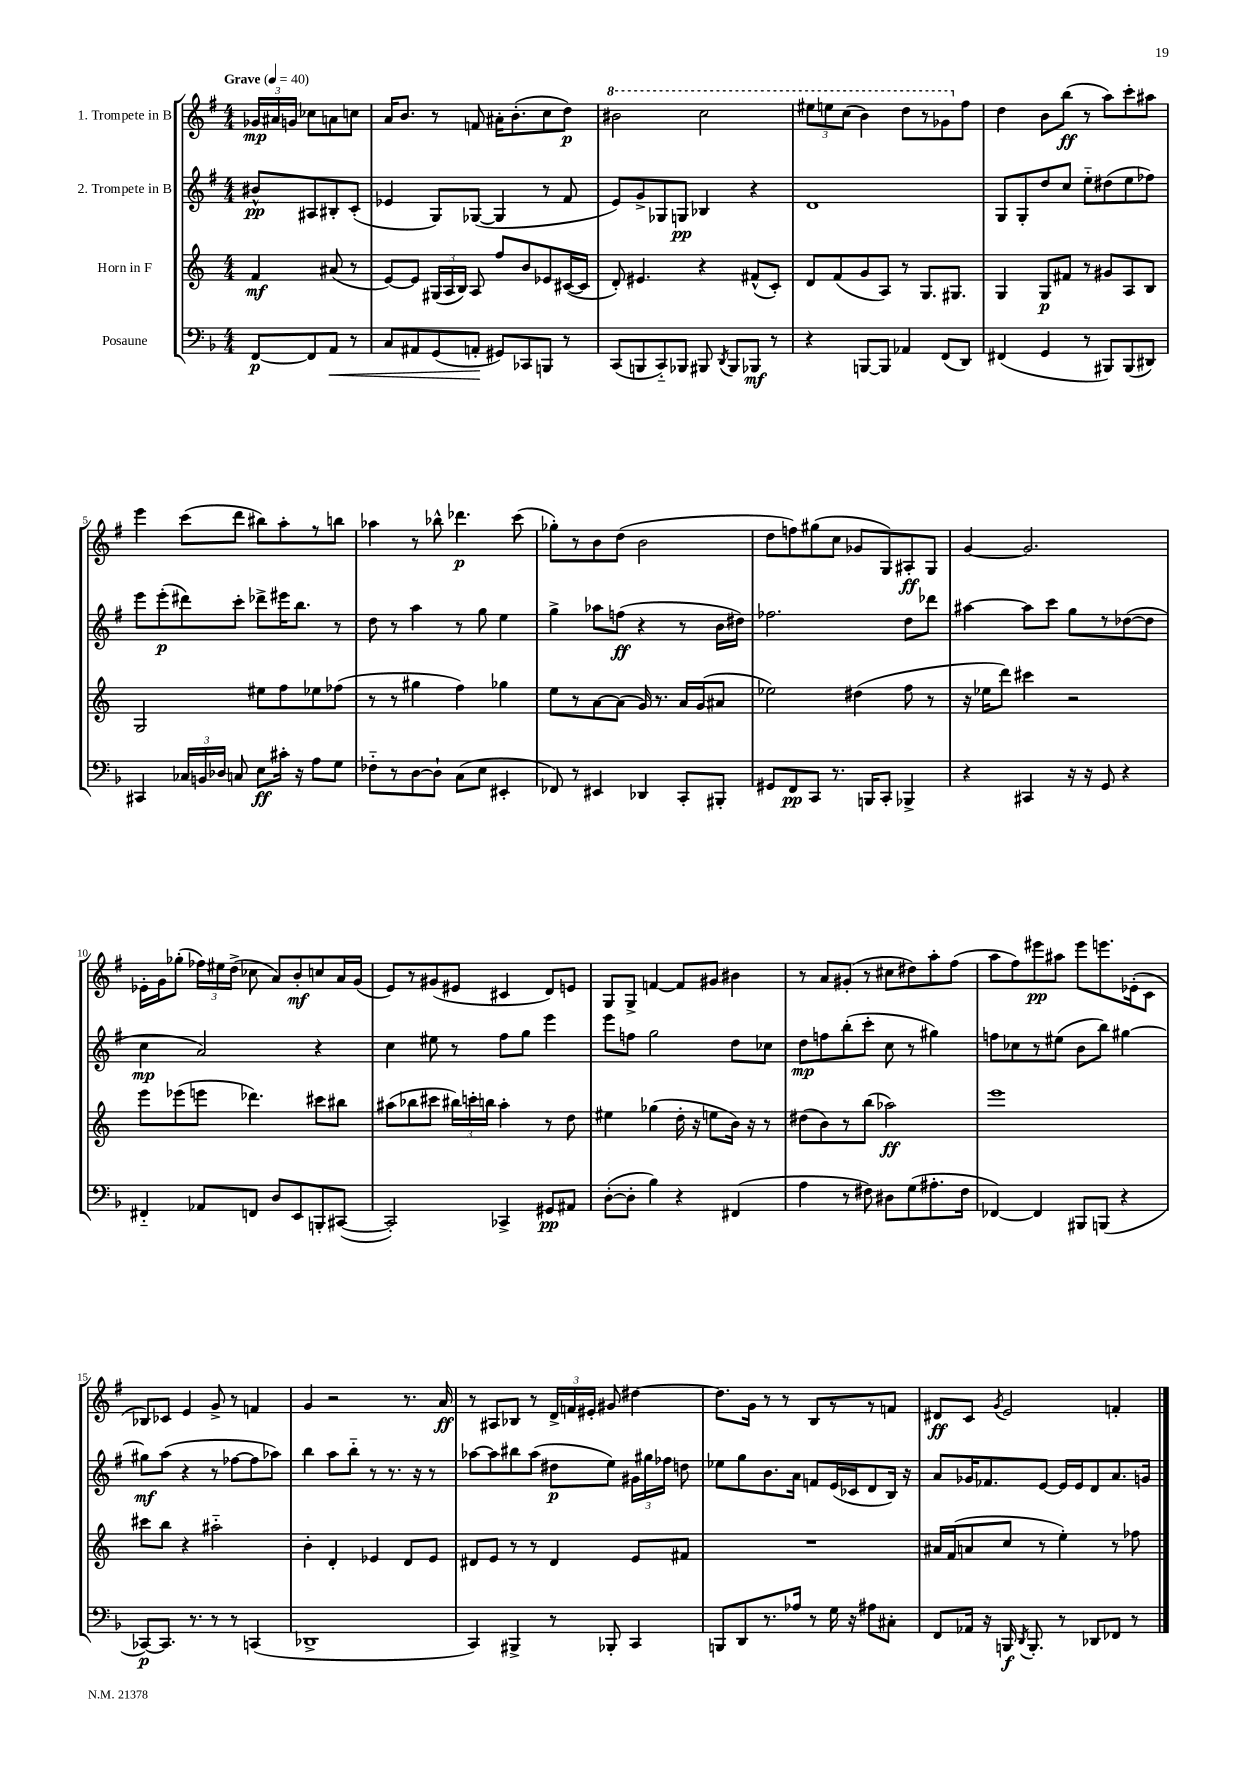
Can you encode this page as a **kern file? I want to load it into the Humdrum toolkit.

**kern	**dynam	**kern	**dynam	**kern	**dynam	**kern	**dynam
*part4	*part4	*part3	*part3	*part2	*part2	*part1	*part1
*staff4	*staff4	*staff3	*staff3	*staff2	*staff2	*staff1	*staff1
*I"Posaune	*	*I"Horn in F	*	*I"2. Trompete in B	*	*I"1. Trompete in B	*
*clefF4	*	*clefG2	*	*clefG2	*	*clefG2	*
*k[b-]	*	*k[]	*	*k[f#]	*	*k[f#]	*
*M4/4	*	*M4/4	*	*M4/4	*	*M4/4	*
*MM40	*	*MM40	*	*MM40	*	*MM40	*
=	=	=	=	=	=	=	=
!	!	!	!	!	!	!LO:TX:a:B:t=Grave	!
[8FF/L	p	4f/	mf	8b#X^^/L	pp	24g-X/LL	mp
.	.	.	.	.	.	24a#X/	.
.	.	.	.	.	.	24gn/JJ	.
8FF/]	.	.	.	8A#X/	.	8cc-X\L	.
!	!LO:HP:b	!	!	!	!	!	!
8AA/J	<	(8a#X/	.	8B#X'/	.	8an\	.
8r	.	8r	.	(8c'/J	.	8ccn\J	.
=1	=1	=1	=1	=1	=1	=1	=1
8C/L	.	[8e/L)	.	4e-X/	.	16a/KL	.
.	.	.	.	.	.	8.b/J	.
8AA#X/	.	8e/J]	.	.	.	.	.
(8GG/	.	(24G#X/LL	.	8G/L)	.	8r	.
.	.	24A/	.	.	.	.	.
.	.	24B/JJ)	.	.	.	.	.
8AAn'/J	.	8A/	.	([8G-X/J	.	8fn/	.
8GG#X/L)	[	8ff/L	.	4G-/]	.	16a#X'\KL	.
.	.	.	.	.	.	(8.b'\	.
8CC-X/	.	8b/	.	.	.	.	.
8BBBn/J	.	8e-X/	.	8r	.	8cc\	.
8r	.	([16c#X/L	.	8f#/	.	8dd\J)	p
.	.	16c#/JJ]	.	.	.	.	.
=2	=2	=2	=2	=2	=2	=2	=2
*	*	*	*	*	*	*8va	*
(8CC/L	.	8d'/)	.	8e/L)	.	2bb#X\	.
8BBBn/	.	4.e#X/	.	8g^/	.	.	.
8CC/)	.	.	.	8G-X/	.	.	.
8BBB-X/J	.	.	.	8Gn/J	pp	.	.
8BBB#X/	.	4r	.	4B-X/	.	2ccc\	.
8qDD/	.	.	.	.	.	.	.
8BBB#/L	.	.	.	.	.	.	.
8BBB-X/J	mf	(8f#X^^/L	.	4r	.	.	.
8r	.	8c'/J)	.	.	.	.	.
=3	=3	=3	=3	=3	=3	=3	=3
4r	.	8d/L	.	1d	.	12eee#X\L	.
.	.	.	.	.	.	12eeen\	.
.	.	(8f/	.	.	.	.	.
.	.	.	.	.	.	(12ccc\J	.
[8BBBn/L	.	8g/	.	.	.	4bb\)	.
8BBB/J]	.	8A/J)	.	.	.	.	.
4AA-X/	.	8r	.	.	.	8ddd\L	.
.	.	8.G/L	.	.	.	8r	.
(8FF/L	.	.	.	.	.	8gg-X\	.
.	.	8.G#X/J	.	.	.	.	.
*	*	*	*	*	*	*X8va	*
8DD/J)	.	.	.	.	.	8ff#\J	.
=4	=4	=4	=4	=4	=4	=4	=4
(4FF#X/	.	4G/	.	8G/L	.	4dd\	.
.	.	.	.	8G'/	.	.	.
4GG/	.	8G/L	p	8dd/	.	8b\L	.
.	.	8f#X/J	.	8cc/J	.	(8bb\J	ff
8r	.	8r	.	8ee\L	.	8r	.
8BBB#X/L)	.	8g#X/L	.	(8dd#X\	.	8aa\L)	.
(8BBB#/	.	8A/	.	8ee\	.	8ccc'\	.
8DD#X/J)	.	8B/J	.	8ff-X\J)	.	8aa#X\J	.
!!LO:LB:g=z
=5	=5	=5	=5	=5	=5	=5	=5
4CC#X/	.	2G/	.	8eee\L	.	4eee\	.
.	.	.	.	(8eee'\	p	.	.
24C-X/LL	.	.	.	8ddd#X\)	.	(8ccc\L	.
24BBn/	.	.	.	.	.	.	.
24D-X/JJ	.	.	.	.	.	.	.
8Cn/	.	.	.	8ccc'\J	.	8ddd\J	.
8E\L	ff	8ee#X\L	.	8ddd-X^\L	.	8bb#X\L)	.
16c#X'\Jk	.	8ff\	.	16eee#X\K	.	8aa'\	.
16r	.	.	.	8.bb\J	.	.	.
8A\L	.	8ee-X\	.	.	.	8r	.
8G\J	.	(8ff-X\J	.	8r	.	8bbn\J	.
=6	=6	=6	=6	=6	=6	=6	=6
8F-X\L	.	8r	.	8dd\	.	4aa-X\	.
8r	.	8r	.	8r	.	.	.
[8D\	.	4gg#X\	.	4aa\	.	8r	.
8D`\J]	.	.	.	.	.	8bb-X^^\	.
(8C\L	.	4ff\)	.	8r	.	4.ddd-X\	p
8E\J	.	.	.	8gg\	.	.	.
4EE#X'/	.	4gg-X\	.	4ee\	.	.	.
.	.	.	.	.	.	(8ccc\	.
=7	=7	=7	=7	=7	=7	=7	=7
8FF-X/)	.	8ee\L	.	4gg^\	.	8gg-X'\L)	.
8r	.	8r	.	.	.	8r	.
4EE#X/	.	[8a\	.	8aa-X\L	.	8b\	.
.	.	(8a\J]	.	(8ffn\J	ff	(8dd\J	.
4DD-X/	.	16g/)	.	4r	.	2b\	.
.	.	8.r	.	.	.	.	.
8CC'/L	.	16a/LL	.	8r	.	.	.
.	.	(16g/J	.	.	.	.	.
8BBB#X'/J	.	8a#X/J	.	16b\LL	.	.	.
.	.	.	.	16dd#X\JJ)	.	.	.
=8	=8	=8	=8	=8	=8	=8	=8
8GG#X/L	.	2ee-X\)	.	2.ff-X\	.	8dd\L	.
8FF/	pp	.	.	.	.	8ffn\)	.
8CC/J	.	.	.	.	.	(8gg#X\	.
8.r	.	.	.	.	.	8cc\J	.
.	.	(4dd#X\	.	.	.	8g-X/L	.
16BBBn/KL	.	.	.	.	.	.	.
8CC'/J	.	.	.	.	.	8G/)	.
4BBB-X^/	.	8ff\	.	8dd\L	.	8A#X'/	ff
.	.	8r	.	8ddd-X\J	.	8G/J	.
=9	=9	=9	=9	=9	=9	=9	=9
4r	.	16r	.	[4aa#X\	.	[4g/	.
.	.	16ee-X\KL	.	.	.	.	.
.	.	8ddd\J)	.	.	.	.	.
4CC#X/	.	4ccc#X\	.	8aa#\L]	.	2.g/]	.
.	.	.	.	8ccc\J	.	.	.
16r	.	2r	.	8gg\L	.	.	.
16r	.	.	.	.	.	.	.
8GG/	.	.	.	8r	.	.	.
4r	.	.	.	([8dd-X\	.	.	.
.	.	.	.	8dd-\J]	.	.	.
!!LO:LB:g=z
=10	=10	=10	=10	=10	=10	=10	=10
4FF#X/	.	8eee\L	.	4cc\	mp	16e-X'\LL	.
.	.	.	.	.	.	16g\J	.
.	.	(8eee-X\	.	.	.	(8gg-X'\J	.
8AA-X/L	.	8eeen\J	.	2a/)	.	24ff-X\LL)	.
.	.	.	.	.	.	24ee#X\	.
.	.	.	.	.	.	(24dd^\JJ	.
8FFn/J	.	4.ddd-X\)	.	.	.	8cc-X\	.
8D/L	.	.	.	.	.	8a/L)	.
8EE/	.	.	.	.	.	8b'/	mf
8BBBn'/	.	8ccc#X\L	.	4r	.	8ccn/	.
([8CC#X/J	.	8bb#X\J	.	.	.	16a/L	.
.	.	.	.	.	.	(16g/JJ	.
=11	=11	=11	=11	=11	=11	=11	=11
2CC#'/])	.	(8aa#X\L	.	4cc\	.	8e/L)	.
.	.	8bb-X\	.	.	.	8r	.
.	.	8ccc#X\J	.	8ee#X\	.	(8g#X/	.
.	.	24bb#X\LL)	.	8r	.	8e#X/J	.
.	.	24cccn'\	.	.	.	.	.
.	.	24bbn\JJ	.	.	.	.	.
4CC-X^/	.	4aa#'\	.	8ff#\L	.	4c#X/	.
.	.	.	.	8gg\J	.	.	.
8GG#X/L	pp	8r	.	4eee\	.	8d/L)	.
8AA#X/J	.	8dd\	.	.	.	8en/J	.
=12	=12	=12	=12	=12	=12	=12	=12
([8D'\L	.	4ee#X\	.	8eee\L	.	8G/L	.
8D'\J]	.	.	.	8ffn\J	.	8G^/J	.
4B-\)	.	(4gg-X\	.	2gg\	.	[4fn/	.
4r	.	16dd'\	.	.	.	8f/L]	.
.	.	16r	.	.	.	.	.
.	.	8een\L	.	.	.	8g#X/J	.
(4FF#X/	.	16b\Jk)	.	8dd\L	.	4b#X\	.
.	.	16r	.	.	.	.	.
.	.	8r	.	8cc-X\J	.	.	.
=13	=13	=13	=13	=13	=13	=13	=13
4A\	.	(8dd#X\L	.	8dd\L	mp	8r	.
.	.	8b\)	.	8ffn\	.	8a/L	.
8r	.	8r	.	(8bb'\	.	(8g#X'/J	.
8F#X\)	.	(8bb\J	.	8ccc'\J	.	8r	.
8D#X\L	.	2aa-X\)	ff	8cc\	.	8cc#X\L	.
(8G\	.	.	.	8r	.	8dd#X\)	.
8.A#X'\	.	.	.	4gg#X\)	.	8aa'\	.
.	.	.	.	.	.	(8ff#\J	.
16F#\Jk	.	.	.	.	.	.	.
=14	=14	=14	=14	=14	=14	=14	=14
[4FF-X/)	.	1eee	.	8ffn\L	.	8aa\L	.
.	.	.	.	8cc-X\	.	8ff#\)	.
4FF-/]	.	.	.	8r	.	8eee#X\	pp
.	.	.	.	(8ee#X\J	.	8aa#X\J	.
8BBB#X/L	.	.	.	8b\L	.	8eee#\L	.
(8BBBn/J	.	.	.	8bb\J)	.	8.eeen\	.
4r	.	.	.	[4gg#X\	.	.	.
.	.	.	.	.	.	(16e-X'\k	.
.	.	.	.	.	.	8c\J	.
!!LO:LB:g=z
=15	=15	=15	=15	=15	=15	=15	=15
[8CC-X/L)	p	8ccc#X\L	.	8gg#X\L]	mf	8B-X/L)	.
8.CC-/J]	.	8bb\J	.	(8aa\J	.	8c-X/J	.
.	.	4r	.	4r	.	4e/	.
8.r	.	.	.	.	.	.	.
8r	.	2aa#X\	.	8r	.	8g^/	.
8r	.	.	.	[8ff-X\L	.	8r	.
(4CCn/	.	.	.	8ff-\]	.	4fn/	.
.	.	.	.	8aa-X\J)	.	.	.
=16	=16	=16	=16	=16	=16	=16	=16
1DD-X^	.	4b'\	.	4bb\	.	4g/	.
.	.	4d'/	.	8aa\L	.	2r	.
.	.	.	.	8bb\J	.	.	.
.	.	4e-X/	.	8r	.	.	.
.	.	.	.	8.r	.	.	.
.	.	8d/L	.	.	.	8.r	.
.	.	.	.	16r	.	.	.
.	.	8e-/J	.	8r	.	.	.
.	.	.	.	.	.	16a/	ff
=17	=17	=17	=17	=17	=17	=17	=17
4CC/)	.	8d#X/L	.	[8aa-X\L	.	8r	.
.	.	8e/J	.	8aa-\]	.	8A#X/L	.
4BBB#X^/	.	8r	.	8bb#X\	.	8B-X/J	.
.	.	8r	.	(8aa-\J	.	8r	.
8r	.	4d#/	.	8dd#X\L	p	24d^/LL	.
.	.	.	.	.	.	24fn/	.
.	.	.	.	.	.	24e#X'/JJ	.
8BBB-X'/	.	.	.	8ee\J)	.	8g#X/	.
4CC/	.	8e/L	.	24g#X\LL	.	[4dd#X\	.
.	.	.	.	24gg#X\	.	.	.
.	.	.	.	24ff-X\JJ	.	.	.
.	.	8f#X/J	.	8ddn\	.	.	.
=18	=18	=18	=18	=18	=18	=18	=18
8BBBn/L	.	1r	.	8ee-X\L	.	8.dd#\L]	.
8DD/	.	.	.	8gg\	.	.	.
.	.	.	.	.	.	16g\Jk	.
8.r	.	.	.	8.b\	.	8r	.
.	.	.	.	.	.	8r	.
16A-X/Jk	.	.	.	16a\Jk	.	.	.
8r	.	.	.	8fn/L	.	8B/L	.
16G\	.	.	.	(16e/L	.	8r	.
16r	.	.	.	16c-X/J	.	.	.
8A#X\L	.	.	.	8d/	.	8r	.
8C#X'\J	.	.	.	16B/Jk)	.	8fn/J	.
.	.	.	.	16r	.	.	.
=19	=19	=19	=19	=19	=19	=19	=19
8FF/L	.	16a#X/LL	.	8a/L	.	8d#X/L	ff
.	.	(16f/J	.	.	.	.	.
16AA-X/Jk	.	8an/	.	16g-X/K	.	8c/J	.
16r	.	.	.	8.f-X/	.	.	.
.	.	.	.	.	.	8qg/	.
16BBBn/	f	8cc/J	.	.	.	2e/	.
8qDD/	.	.	.	.	.	.	.
8.BBB'/	.	.	.	.	.	.	.
.	.	8r	.	[8e/J	.	.	.
8r	.	4ee'\)	.	16e/LL]	.	.	.
.	.	.	.	16e/J	.	.	.
8DD-X/L	.	.	.	8d/	.	.	.
8FF-X/J	.	8r	.	8.a/	.	4fn'/	.
8r	.	8ff-X\	.	.	.	.	.
.	.	.	.	16gn/Jk	.	.	.
==	==	==	==	==	==	==	==
*-	*-	*-	*-	*-	*-	*-	*-
